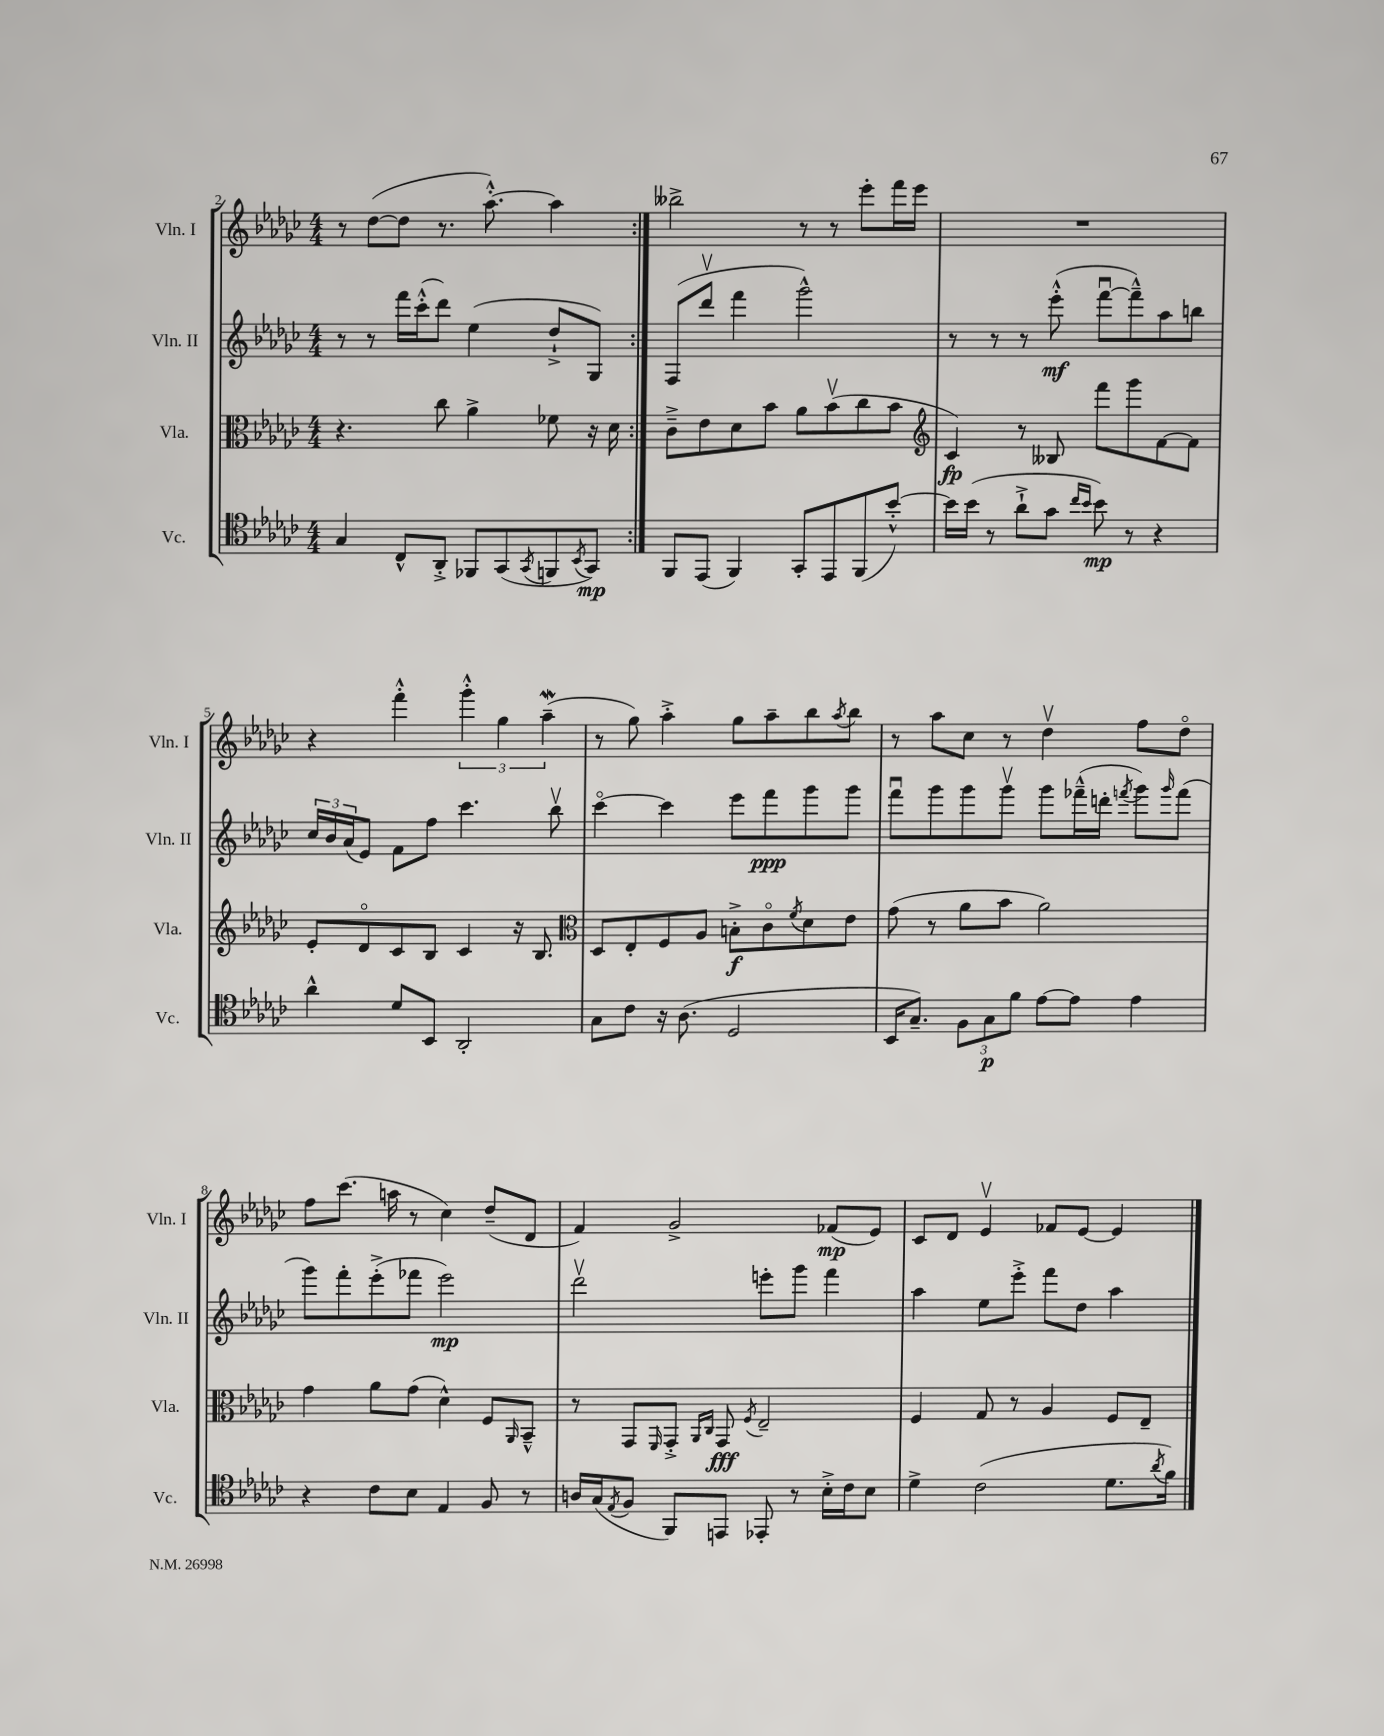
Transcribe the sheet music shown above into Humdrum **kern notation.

**kern	**kern	**kern	**kern
*staff4	*staff3	*staff2	*staff1
*clefC4	*clefC3	*clefG2	*clefG2
*k[b-e-a-d-g-c-]	*k[b-e-a-d-g-c-]	*k[b-e-a-d-g-c-]	*k[b-e-a-d-g-c-]
*M4/4	*M4/4	*M4/4	*M4/4
4G-	4.r	8r	8r
.	.	8r	([8dd-
8C-^^	.	16fff	8dd-]
.	.	(16ccc-'^^	.
8AA-'^	8cc-	8ddd-)	8.r
8FF-	4a-^	(4ee-	.
.	.	.	[8.aa-'^^)
(8GG-	.	.	.
8qGG-	.	.	.
8FF	8f-	8dd-`^	4aa-]
8qBB-	.	.	.
8GG-)	16r	8G-)	.
.	16d-	.	.
=:|!	=:|!	=:|!	=:|!
8FF	8c-~^	(8F	2bb--^
(8EE-	8e-	8ddd-v	.
4FF)	8d-	4fff	.
.	8b-	.	.
8GG-'	8a-	2ggg-^^)	8r
8EE-	(8b-v	.	8r
(8FF	8cc-	.	8eee-'
[8b-'^^)	8b-	.	16fff
.	.	.	16eee-
=	=	=	=
*	*clefG2	*	*
16b-]	4c-)	8r	1r
(16b-	.	.	.
8r	.	8r	.
8a-`^	8r	8r	.
8g-	8B--	(8eee-'^^	.
16qqcc-	.	.	.
16qqb-	.	.	.
8b-)	8fff	[8fffu	.
8r	8ggg-	8fff~^^])	.
4r	[8f	8aa-	.
.	8f]	8bb	.
=	=	=	=
4a-^^	8e-'	24cc-	4r
.	.	24b-	.
.	.	(24a-	.
.	8d-o	8e-)	.
8d-	8c-	8f	4fff'^^
8BB-	8B-	8ff	.
2AA-'	4c-	4.ccc-	6ggg-'^^
.	.	.	6gg-
.	16r	.	.
.	8.B-	.	.
.	.	.	(6aa-~
.	.	8bb-v	.
=	=	=	=
*	*clefC3	*	*
8G-	8D-	[4ccc-o	8r
8c-	8E-'	.	8gg-)
16r	8F	4ccc-]	4aa-'^
(8.A-	.	.	.
.	8A-	.	.
2D-	8B'^	8eee-	8gg-
.	8c-o	8fff	8aa-~
.	8qf	.	.
.	8d-	8ggg-	8bb-
.	.	.	8qaa-
.	8e-	8ggg-	8bb-
=	=	=	=
16BB-	(8g-	8fffu	8r
8.G-~)	.	.	.
.	8r	8ggg-	8aa-
12F	8a-	8ggg-	8cc-
12G-	.	.	.
.	8b-	8ggg-v	8r
12f	.	.	.
[8e-	2a-)	8ggg-	4dd-v
8e-]	.	(16fff-~^^	.
.	.	16ddd'	.
.	.	8qfff	.
4e-	.	8ggg-)	8ff
.	.	16qqggg-	.
.	.	(8fff	8dd-o
=	=	=	=
4r	4g-	8ggg-)	8ff
.	.	8fff'	(8.ccc-
8c-	8a-	(8eee-'^	.
.	.	.	16aa
8B-	(8g-	8fff-	8r
4E-	4d-^^)	2eee-)	4cc-)
8F	8F	.	(8dd-~
.	16qqAA-	.	.
8r	8BB-~^^	.	8d-
=	=	=	=
16A	8r	2ddd-v	4f)
(16G-	.	.	.
8qE-	.	.	.
8F	8GG-	.	.
.	16qqFF	.	.
8FF)	8GG-'^	.	2g-^
.	16qqAA-	.	.
.	16qqC-	.	.
8EE	8GG-	.	.
.	8qF	.	.
8EE-'	2E-~	8eee'	.
8r	.	8ggg-	.
16B-'^	.	4fff	(8f-
16c-	.	.	.
8B-	.	.	8e-)
=	=	=	=
4d-^	4F	4aa-	8c-
.	.	.	8d-
(2c-	8G-	8ee-	4e-v
.	8r	8eee-'^	.
.	4A-	8fff	8f-
.	.	8dd-	[8e-
8.d-	8F	4aa-	4e-]
.	8E-~	.	.
8qa-	.	.	.
16f)	.	.	.
==	==	==	==
*-	*-	*-	*-
